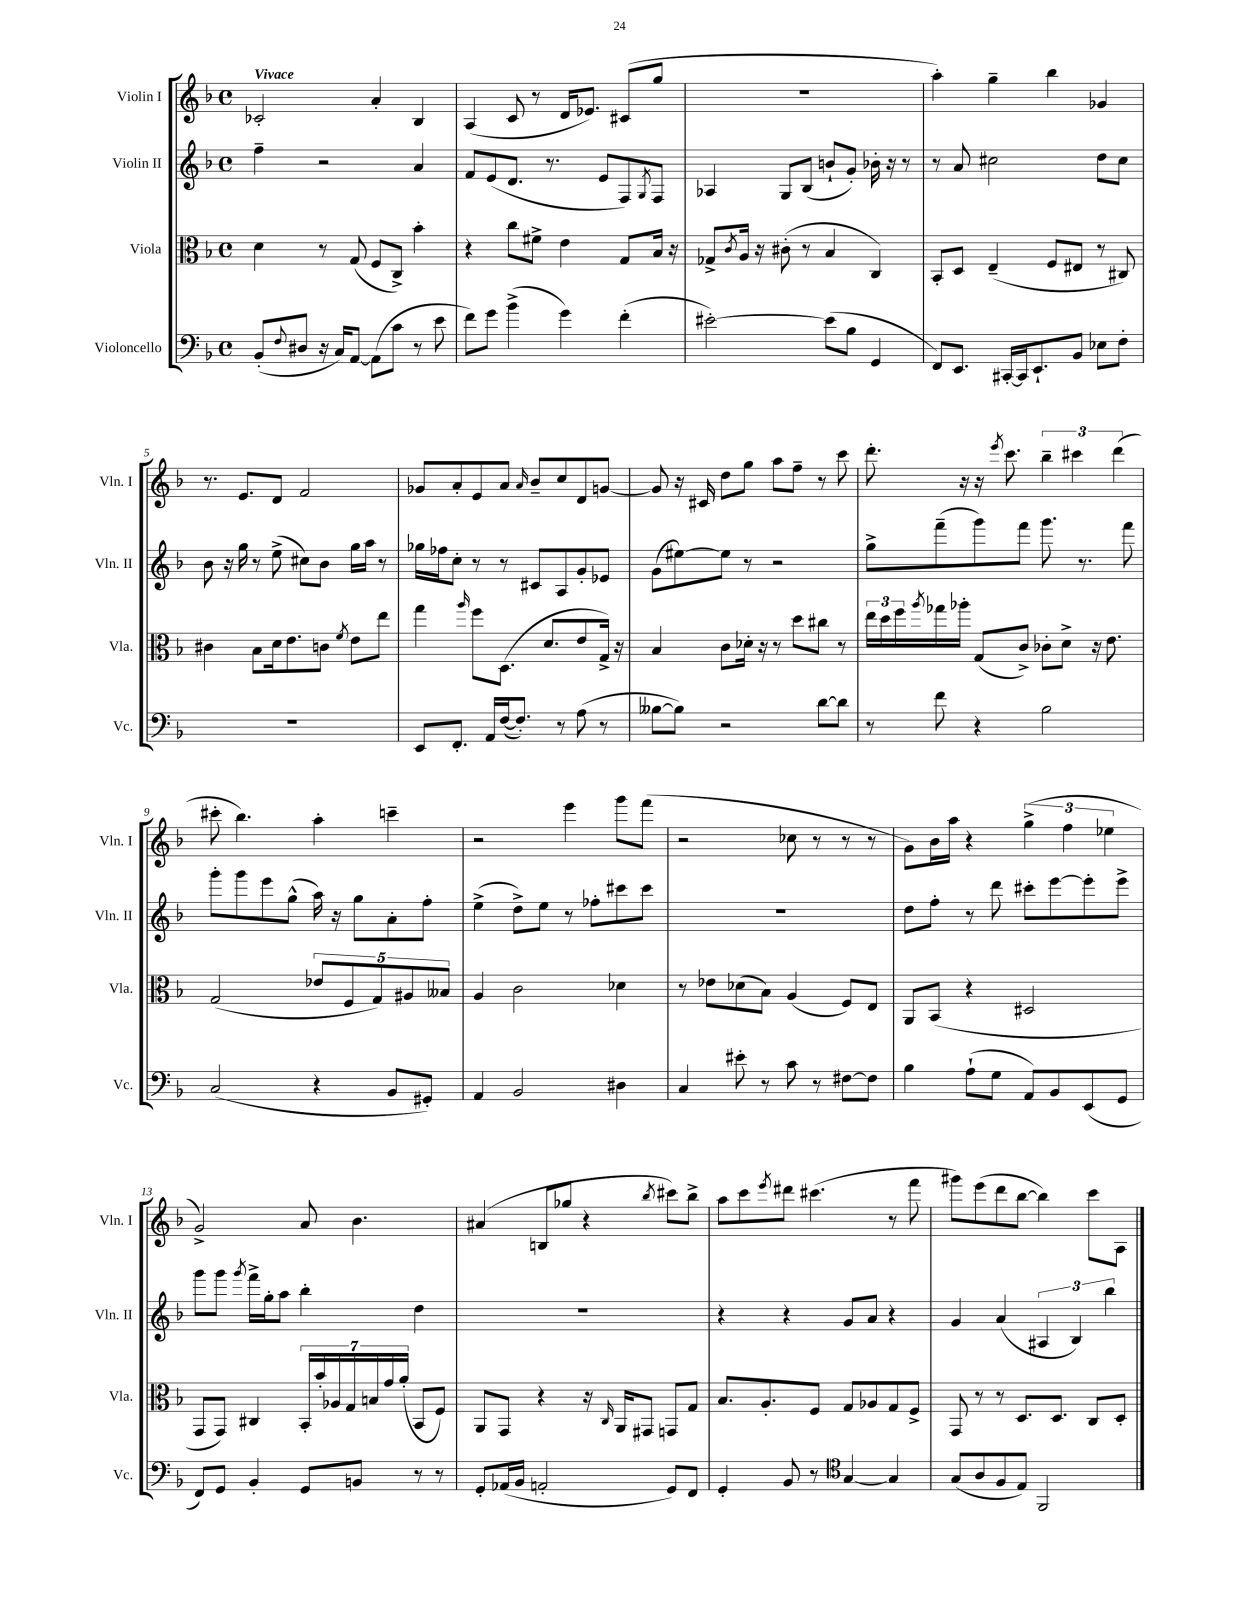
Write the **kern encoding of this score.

**kern	**kern	**kern	**kern
*staff4	*staff3	*staff2	*staff1
*clefF4	*clefC3	*clefG2	*clefG2
*k[b-]	*k[b-]	*k[b-]	*k[b-]
*M4/4	*M4/4	*M4/4	*M4/4
*met(c)	*met(c)	*met(c)	*met(c)
(8BB-'	4d	4ff~	2c-'
8qqF	.	.	.
8D#	.	.	.
16r	8r	2r	.
16C)	.	.	.
[8AA	(8G	.	.
(8AA]	8F	.	4a'
8c	8C^)	.	.
8r	4b-'	4a	4B-
8e	.	.	.
=	=	=	=
8f)	4r	8f	(4A
8g	.	(8e	.
(4b-^	8cc	8.d	8c
.	8f#^	.	8r
.	.	8.r	.
4g)	4e	.	16d
.	.	.	8.e-)
.	.	8e	.
(4f'	8G	8F)	(8c#
.	.	8qG	.
.	16B-	8F	8gg
.	16r	.	.
=	=	=	=
[2e#')	8G-^	4A-	1r
.	8qc	.	.
.	16A	.	.
.	16r	.	.
.	(8c#'	8G	.
.	8r	(8B-	.
(8e#]	4B-	8b`	.
8B-	.	8g')	.
4GG	4C)	16b-'	.
.	.	16r	.
.	.	8r	.
=	=	=	=
8FF)	8BB-'	8r	4aa')
8.EE	8D	8a	.
.	(4E~	2cc#	4gg~
[16CC#'	.	.	.
16CC#]	.	.	.
8.EE`	.	.	.
.	8F	.	4bb-
8BB-	8E#	.	.
8E-	8r	8dd	4g-
8F'	8C#)	8cc#	.
=	=	=	=
1r	4c#	8b-	8.r
.	.	16r	.
.	.	16gg	8.e
.	8B-	8r	.
.	16d	(8ee^	8d
.	8.e	.	.
.	.	8cc#)	2f
.	8c	8b-	.
.	8qf	.	.
.	8e	16gg	.
.	.	16aa	.
.	8ee	8r	.
=	=	=	=
8EE	4gg	16gg-	8g-
.	.	16ff-	.
8.FF'	.	8cc'	8a'
.	16qqaa	.	.
.	8ff	8r	8e
16AA	.	.	.
([16F	(8.D	8r	8a
8.F'])	.	.	.
.	.	.	16qqa
.	.	8c#	8b-~
.	8.d	.	.
8r	.	8A	8cc
(8A	8e	8g'	8d
8r	16G^)	8e-	[8g
.	16r	.	.
=	=	=	=
[8B--	4B-	(8g	8g]
8B--])	.	[8ee#)	16r
.	.	.	16c#
2r	8c	8ee#]	8dd
.	16d-'	8r	8gg
.	16r	.	.
.	8r	2r	8aa
.	8dd	.	8ff~
[8d	8cc#	.	8r
8d]	8r	.	8ccc
=	=	=	=
8r	24ee	8gg^	8.ddd'
.	24dd	.	.
.	24ff	.	.
.	8qaa	.	.
8f	16gg-	(8fff~	.
.	16aa-'	.	16r
4r	(8G	8ggg)	16r
.	.	.	8qeee
.	.	.	8.ccc
.	8c^)	8fff	.
2B-	8c-'	8.ggg	6bb-~
.	8d^	.	.
.	.	.	6ccc#
.	.	8.r	.
.	16r	.	.
.	8.e	.	.
.	.	.	(6ddd
.	.	8fff	.
=	=	=	=
(2C	(2G	8ggg'	8ccc#'
.	.	8ggg	4.bb-)
.	.	8eee	.
.	.	(8gg^^	.
4r	10e-	16aa)	4aa'
.	.	16r	.
.	10F	.	.
.	.	8gg	.
.	10G)	.	.
8BB-	.	8a'	4ccc~
.	10A#	.	.
8GG#')	.	8ff'	.
.	10B--	.	.
=	=	=	=
4AA	4A	(4ee^	2r
2BB-	2c	8dd^)	.
.	.	8ee	.
.	.	8r	4eee
.	.	8ff-'	.
4D#	4d-	8ccc#	8ggg
.	.	8ccc#	(8fff
=	=	=	=
4C	8r	1r	2r
.	8e-	.	.
8e#'	(8d-	.	.
8r	8B-)	.	.
8c	(4A	.	8cc-
8r	.	.	8r
[8F#	8F)	.	8r
8F#]	8E	.	8r
=	=	=	=
4B-	8AA	8dd	8g)
.	(8BB-	8ff'	16b-
.	.	.	16aa
(8A`	4r	8r	4r
8G	.	8ddd	.
8AA)	2D#	8ccc#'	(6gg^
8BB-	.	[8eee	.
.	.	.	6ff
(8EE	.	8eee']	.
.	.	.	6ee-
8GG	.	8eee^	.
=	=	=	=
8FF)	8GG	8ggg	2g^)
8GG	8GG)	8ggg	.
.	.	8qggg	.
4BB-'	4C#	16fff^	.
.	.	16gg'	.
.	.	8aa	.
8GG	28BB-'	4bb-'	8a
.	28b-'	.	.
.	28A-	.	.
.	28G	.	.
8BB	.	.	4.b-
.	28B	.	.
.	28g	.	.
.	(28a'	.	.
8r	8BB-	4dd	.
8r	8F)	.	.
=	=	=	=
8GG'	8AA	1r	(4a#
(16AA-	8GG	.	.
16BB-	.	.	.
2AA'	4r	.	8B
.	.	.	8gg-
.	16r	.	4r
.	16qqC	.	.
.	16AA	.	.
.	8GG#	.	.
.	.	.	8qbb-
8GG)	8GG	.	8ccc#)
8FF	8G	.	8bb-^
=	=	=	=
4GG'	8.B-	4r	8aa
.	.	.	8ccc
.	8.A'	.	.
.	.	.	8qeee
8BB-	.	4r	8ddd#
8r	8F	.	(4.ccc#
*clefC4	*	*	*
[4G	8G	8g	.
.	8A-	8a	.
4G]	8G	4r	8r
.	8F^	.	8fff
=	=	=	=
(8G	8GG	4g	8ggg#)
8A	8r	.	(8eee
8F	8r	(4a	8ddd
8E)	8.D	.	[8bb-
2FF	.	6A#	4bb-])
.	8.D	.	.
.	.	6B-)	.
.	8C	.	8ccc
.	.	6bb-	.
.	8D'	.	8A
==	==	==	==
*-	*-	*-	*-
